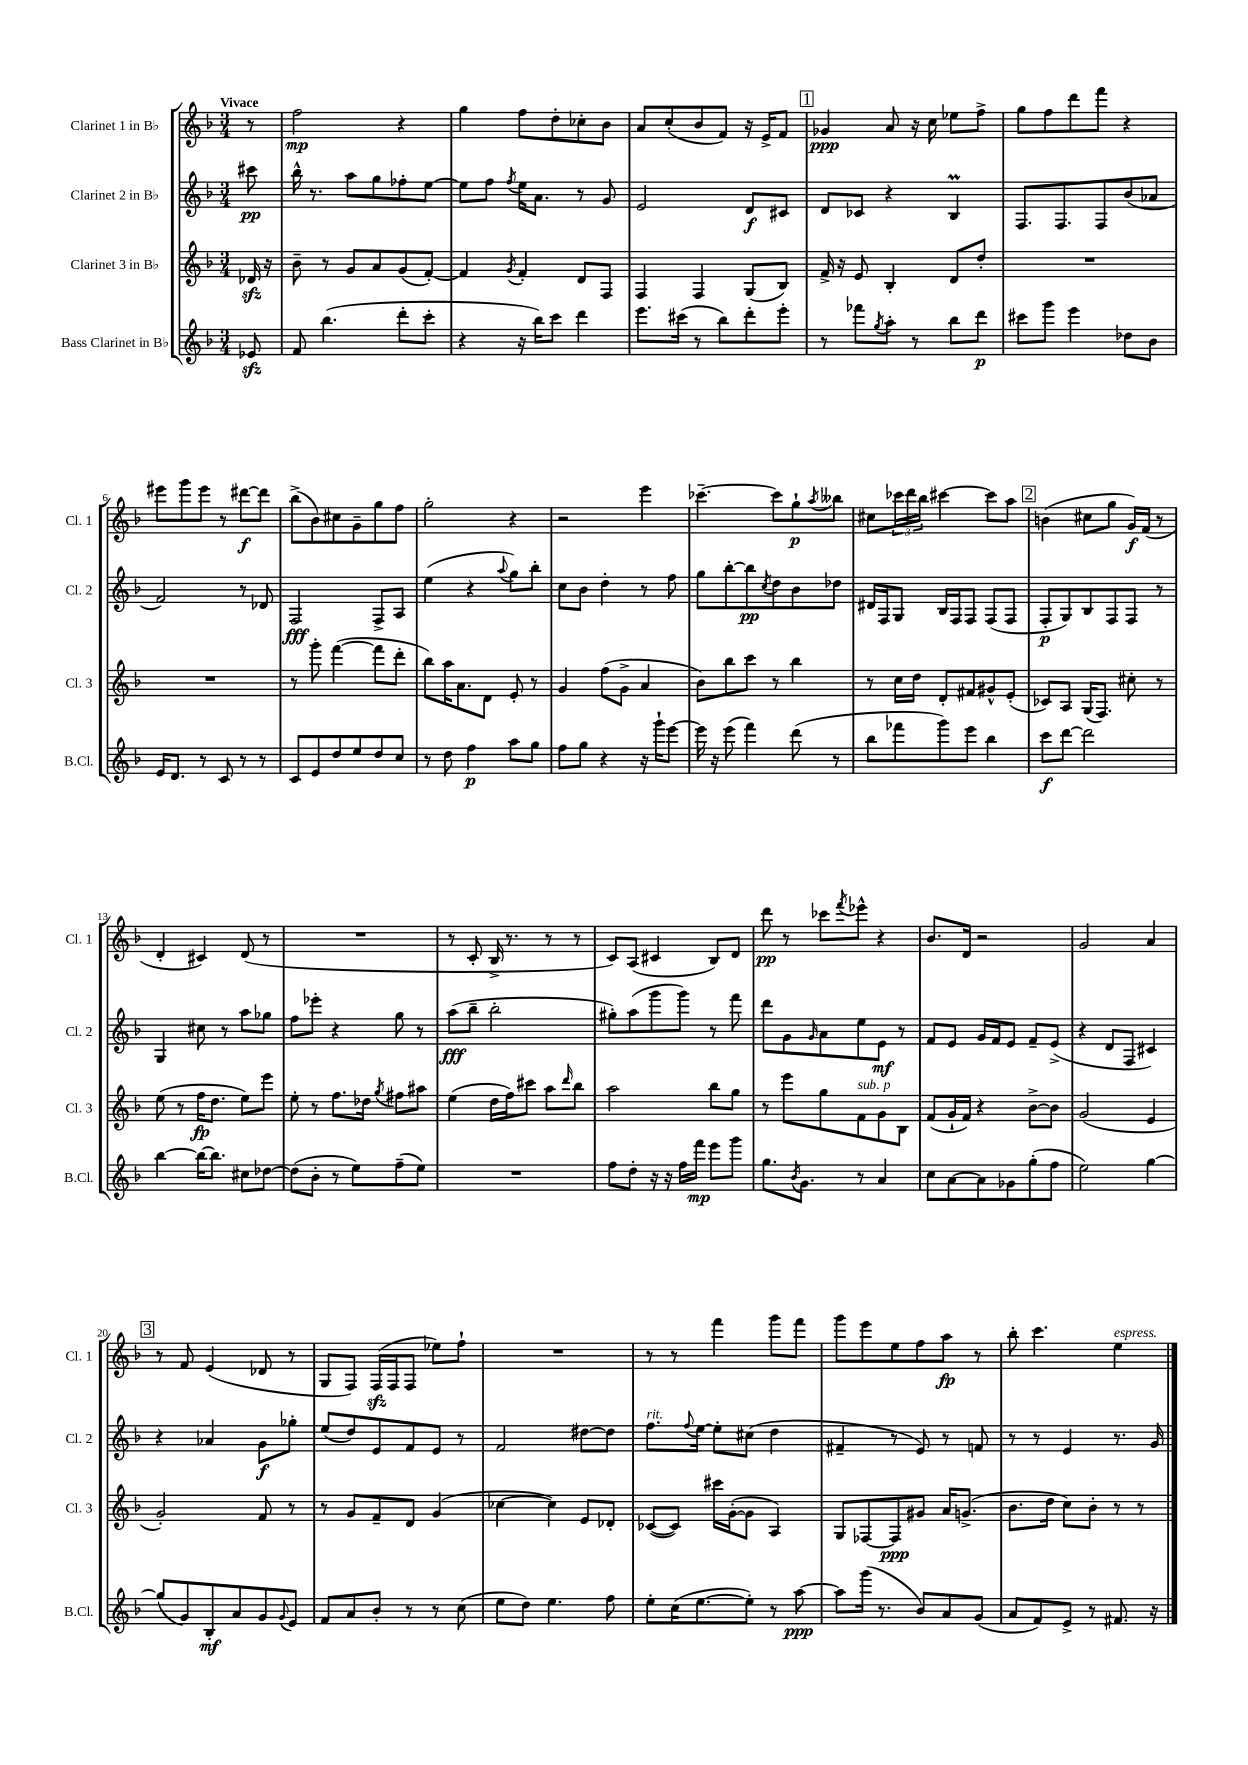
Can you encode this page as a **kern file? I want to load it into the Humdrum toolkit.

**kern	**kern	**kern	**kern
*staff4	*staff3	*staff2	*staff1
*clefG2	*clefG2	*clefG2	*clefG2
*k[b-]	*k[b-]	*k[b-]	*k[b-]
*M3/4	*M3/4	*M3/4	*M3/4
8e-	16d-	8ccc#	8r
.	16r	.	.
=	=	=	=
8f	8b-~	16bb-^^	2ff
.	.	8.r	.
(4.bb-	8r	.	.
.	8g	8aa	.
.	8a	8gg	.
8ddd'	(8g	8ff-'	4r
8ccc'	[8f')	[8ee	.
=	=	=	=
4r	4f]	8ee]	4gg
.	.	8ff	.
.	8qg	8qff	.
16r	4f'	16ee	8ff
16bb-)	.	8.a	.
8ccc	.	.	8dd'
4ddd	8d	8r	8cc-'
.	8F	8g	8b-
=	=	=	=
8.eee	4F	2e	8a
.	.	.	(8cc'
(16ccc#	.	.	.
8r	4F	.	8b-
8bb-)	.	.	8f)
8ddd'	(8G	8d	16r
.	.	.	16e^
8eee'	8B-)	8c#	8f
=	=	=	=
8r	16f^	8d	4g-
.	16r	.	.
8fff-	8e	8c-	.
8qgg	.	.	.
8aa'	4B-'	4r	8a
8r	.	.	16r
.	.	.	16cc
8bb-	8d	4B-	8ee-
8ddd	8dd'	.	8ff^
=	=	=	=
8ccc#	2.r	8.F	8gg
8ggg	.	.	8ff
.	.	8.F	.
4eee	.	.	8ddd
.	.	8F	8fff
8dd-	.	(8b-	4r
8b-	.	8a-	.
=	=	=	=
16e	2.r	2f)	8eee#
8.d	.	.	.
.	.	.	8ggg
8r	.	.	8eee#
8c	.	.	8r
8r	.	8r	[8ddd#
8r	.	8d-	8ddd#]
=	=	=	=
8c	8r	2F	(8bb-^
8e	8ggg'	.	8b-)
8dd	([4fff	.	8cc#
8ee	.	.	8g~
8dd	8fff]	8F^	8gg
8cc	8ddd'	8A	8ff
=	=	=	=
8r	8bb-)	(4ee	2gg'
8dd	16aa	.	.
.	8.a	.	.
4ff	.	4r	.
.	8d	.	.
.	.	8qqaa	.
8aa	8e'	8gg)	4r
8gg	8r	8bb-'	.
=	=	=	=
8ff	4g	8cc	2r
8gg	.	8b-	.
4r	(8ff	4dd'	.
.	8g^	.	.
16r	4a	8r	4eee
16ggg`	.	.	.
[8eee	.	8ff	.
=	=	=	=
16eee]	8b-)	8gg	[4.ccc-~
16r	.	.	.
(8eee	8bb-	[8bb-'	.
4fff)	8ccc	8bb-]	.
.	.	8qcc	.
.	8r	8dd	8ccc-]
(8ddd	4bb-	8b-	8gg`
.	.	.	8qaa
8r	.	8dd-	8bb--
=	=	=	=
8bb-	8r	16d#	8cc#
.	.	16F	.
8fff-	16cc	8G	24ccc-
.	.	.	24ddd
.	16dd	.	.
.	.	.	24bb-
8ggg)	8d'	16B-	[4ccc#
.	.	16F	.
8eee	8f#	8F	.
4bb-	8g#^^	(8F	8ccc#]
.	(8e'	8F	8aa
=	=	=	=
8ccc	8c-)	8F'	(4b
[8ddd	8A	8G)	.
2ddd]	(16G	8B-	8cc#
.	8.F)	.	.
.	.	8F	8gg
.	8cc#'	8F	16g)
.	.	.	(16f
.	8r	8r	8r
=	=	=	=
[4bb-	(8ee	4G	4d'
.	8r	.	.
16bb-_	16ff	8cc#	4c#)
8.bb-]	8.dd	.	.
.	.	8r	.
8cc#	8ee)	8aa	(8d
[8dd-	8eee	8gg-	8r
=	=	=	=
(8dd-]	8ee'	8ff	2.r
8b-'	8r	8eee-'	.
8r	8.ff	4r	.
8ee)	.	.	.
.	16dd-	.	.
.	8qgg	.	.
(8ff~	8ff#	8gg	.
8ee)	8aa#	8r	.
=	=	=	=
2.r	(4ee	(8aa	8r
.	.	8bb-~	8c'
.	16dd	2bb-'	16B-^
.	16ff)	.	8.r
.	8ccc#	.	.
.	8aa	.	8r
.	16qqddd	.	.
.	8bb-	.	8r
=	=	=	=
8ff	2aa	8gg#')	8c)
8dd'	.	(8aa	(8A
16r	.	8ggg	4c#
16r	.	.	.
16ff	.	8ggg)	.
16fff	.	.	.
8eee	8bb-	8r	8B-)
8ggg	8gg	8fff	8d
=	=	=	=
8.gg	8r	8ddd	8ddd
.	8eee	8g	8r
8qb-	.	.	.
8.g	.	.	.
.	.	16qqg	.
.	8gg	8a	8ccc-
.	.	.	8qfff
8r	8f	8ee	8eee-^^
4a	8g	8e	4r
.	8B-	8r	.
=	=	=	=
8cc	(8f	8f	8.b-
[8a	16g`	8e	.
.	16f)	.	16d
8a]	4r	16g	2r
.	.	16f	.
8g-	.	8e	.
(8gg'	[8b-^	8f~	.
8ff	8b-]	(8e^	.
=	=	=	=
2ee)	(2g	4r	2g
.	.	8d	.
.	.	8F	.
[4gg	4e	4c#)	4a
=	=	=	=
(8gg]	2g')	4r	8r
8g)	.	.	8f
8B-'	.	4a-	(4e
8a	.	.	.
8g	8f	8g	8d-
8qqg	.	.	.
8e	8r	8gg-'	8r
=	=	=	=
8f	8r	(8ee	8G
8a	8g	8dd)	8F)
8b-'	8f~	8e	(16F
.	.	.	16F
8r	8d	8f	8F
8r	(4g	8e	8ee-)
(8cc	.	8r	8ff`
=	=	=	=
8ee	[4cc-	2f	2.r
8dd)	.	.	.
4.ee	4cc-])	.	.
.	8e	[8dd#	.
8ff	8d-'	8dd#]	.
=	=	=	=
8ee'	([8c-	8.ff	8r
(16cc	8c-])	.	8r
.	.	8qqff	.
[8.ee	.	[16ee	.
.	16ccc#	8ee']	4fff
.	([16g'	.	.
8ee'])	8g]	(8cc#	.
8r	4A)	4dd	8ggg
[8aa	.	.	8fff
=	=	=	=
8aa]	8G	4f#~	8ggg
(16ggg	[8F-	.	8eee
8.r	.	.	.
.	8F-]	8r	8ee
8b-)	8g#	8e)	8ff
8a	16a	8r	8aa
.	(8.g^	.	.
(8g	.	8f	8r
=	=	=	=
8a	8.b-	8r	8bb-'
8f)	.	8r	4.ccc
.	16dd	.	.
8e^	8cc)	4e	.
8r	8b-'	.	.
8.f#	8r	8.r	4ee
.	8r	.	.
16r	.	16g	.
==	==	==	==
*-	*-	*-	*-
